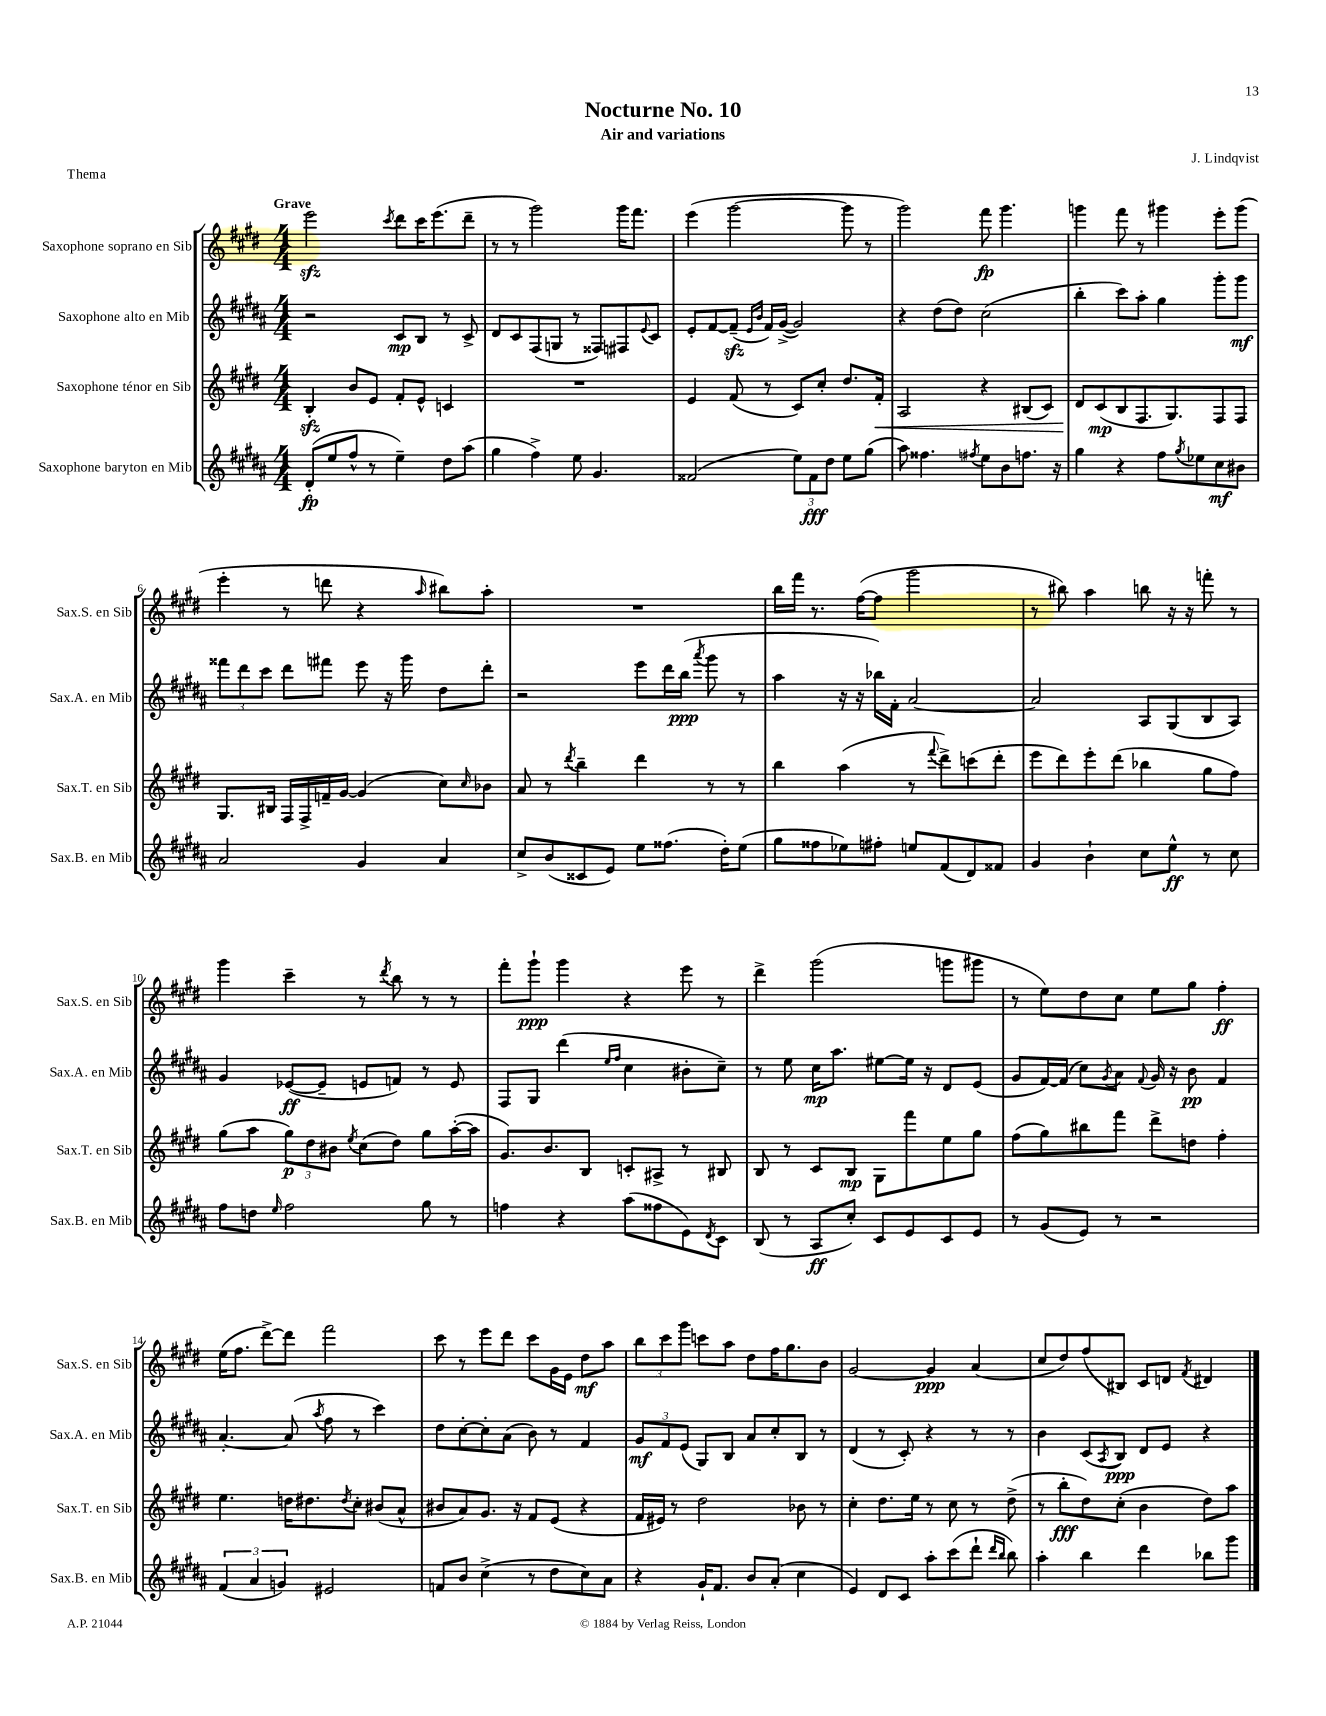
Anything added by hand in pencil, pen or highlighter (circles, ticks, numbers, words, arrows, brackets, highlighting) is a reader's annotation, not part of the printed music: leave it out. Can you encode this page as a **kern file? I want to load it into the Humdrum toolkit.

**kern	**kern	**kern	**kern
*staff4	*staff3	*staff2	*staff1
*clefG2	*clefG2	*clefG2	*clefG2
*k[f#c#g#d#a#]	*k[f#c#g#d#]	*k[f#c#g#d#a#]	*k[f#c#g#d#]
*M4/4	*M4/4	*M4/4	*M4/4
(8d#'	4B'	2r	2eee
8ee	.	.	.
8ff#^^	8b	.	.
8r	8e	.	.
.	.	.	8qccc#
4ee~)	8f#'	8c#	8ddd#
.	8e^^	8B	16ccc#
.	.	.	(8.eee
8dd#	4c	8r	.
(8aa#	.	8c#^	8ddd#~
=	=	=	=
4gg#	1r	8d#	8r
.	.	8c#	8r
4ff#^)	.	(8F#	2ggg#)
.	.	8G	.
8ee	.	8r	.
4.g#	.	8F##)	.
.	.	8F#	16ggg#
.	.	.	8.fff#
.	.	8qqe	.
.	.	8c#	.
=	=	=	=
(2f##	4e	8e'	(4eee
.	.	[8f#	.
.	(8f#	(8f#~]	[2ggg#
.	.	16qqe	.
.	.	16qqb	.
.	8r	16f#)	.
.	.	([16g#^	.
12ee)	8c#)	2g#])	.
12f##	.	.	.
.	8cc#'	.	.
12dd#	.	.	.
8ee	8.dd#	.	8ggg#]
(8gg#	.	.	8r
.	16f#'	.	.
=	=	=	=
8aa#)	2A	4r	2ggg#)
4.ff##	.	.	.
.	.	(8dd#	.
.	.	8dd#)	.
8qff#	.	.	.
8ee	4r	(2cc#	8fff#
8b	.	.	4.ggg#
8.ff	(8B#	.	.
.	8c#)	.	.
16r	.	.	.
=	=	=	=
4gg#	8d#	4bb'	4ggg
.	(8c#	.	.
4r	8B	8ccc#)	8fff#
.	8.F#	8aa#'	8r
8ff#	.	4gg#	4ggg#
.	8.G#)	.	.
8qgg#	.	.	.
8ee-	.	.	.
8cc#	8F#	8ggg#'	8eee'
8b#	8F#	8ggg#	(8ggg#
=	=	=	=
2a#	8.G#	12fff##	4eee'
.	.	12ddd#	.
.	.	12ccc#	.
.	16B#	.	.
.	16F#	8ddd#	8r
.	16F#^	.	.
.	16f~	8fff#	8ddd
.	[16g#	.	.
4g#	(4g#]	8eee	4r
.	.	16r	.
.	.	16ggg#	.
.	.	.	16qqaa
4a#	8cc#)	8dd#	8bb#)
.	16qqcc#	.	.
.	8b-	8ddd#'	8aa'
=	=	=	=
8cc#^	8a	2r	1r
(8b	8r	.	.
.	8qddd#	.	.
8c##	4bb~	.	.
8e)	.	.	.
8ee	4ddd#	8eee	.
(8.ff##	.	16ddd#	.
.	.	(16bb	.
.	.	8qaaa#	.
.	8r	8ggg#	.
16dd#')	.	.	.
(8ee	8r	8r	.
=	=	=	=
8gg#	4bb	4aa#	16bb
.	.	.	16fff#
8ff##	.	.	8.r
8ee-)	(4aa	16r	.
.	.	16r	([16ff#
8ff#'	.	16bb-)	8ff#]
.	.	16f#'	.
8ee	8r	[2a#	2ggg#
.	8qqfff#	.	.
(8f#	8ddd#^)	.	.
8d#)	(8ccc	.	.
8f##	8ddd#'	.	.
=	=	=	=
4g#	8eee	2a#]	8r
.	8ddd#)	.	8bb#)
4b`	8eee'	.	4aa
.	(8ddd#	.	.
8cc#	4bb-	8A#	8bb
8ee^^	.	(8G#	16r
.	.	.	16r
8r	8gg#	8B	8fff'
8cc#	8ff#)	8A#)	8r
=	=	=	=
8ff#	(8gg#	4g#	4ggg#
8dd	8aa	.	.
16qqee	.	.	.
2ff#	12gg#)	([8e-	4ccc#~
.	12dd#	.	.
.	.	8e-~]	.
.	12b#	.	.
.	8qee	.	.
.	(8cc#	8e	8r
.	.	.	8qddd#
.	8dd#)	8f)	8bb
8gg#	8gg#	8r	8r
8r	([16aa'	8e	8r
.	16aa]	.	.
=	=	=	=
4ff	8.g#)	8F#	8fff#'
.	.	8G#	8ggg#`
.	8.b	.	.
4r	.	(4ddd#	4ggg#
.	8B	.	.
.	.	16qqee	.
.	.	16qqff#	.
(8aa#	8c'	4cc#	4r
8ff##	8A#^	.	.
8e)	8r	8b#'	8eee
8qd#	.	.	.
8c#	8B#	8cc#~)	8r
=	=	=	=
(8B	8B	8r	4ddd#^
8r	8r	8ee	.
8A#	8c#	16cc#	(2ggg#
.	.	8.aa#	.
8cc#')	8B	.	.
8c#	8G#	[8ee#	.
8e	8fff#	16ee#]	.
.	.	16r	.
8c#	8ee	8d#	8ggg
8e	8gg#	(8e	8ggg#
=	=	=	=
8r	(8ff#	8g#	8r
(8g#	8gg#)	[16f#)	8ee)
.	.	(16f#]	.
8e)	8bb#	8cc#)	8dd#
.	.	8qg#	.
8r	8fff#	8a#	8cc#
.	.	8qqf#	.
2r	8ddd#^	16g#	8ee
.	.	16r	.
.	8dd	8b	8gg#
.	4ff#'	4f#	4ff#'
=	=	=	=
(6f#	4.ee	[4.a#'	(16ee
.	.	.	8.ff#
6a#	.	.	.
.	.	.	[8ddd#^)
6g)	.	.	.
.	16dd	(8a#]	8ddd#]
.	8.dd#	.	.
.	.	8qaa#	.
2e#	.	8ff#	2fff#
.	8qdd#	.	.
.	8cc#'	8r	.
.	(8b#	4ccc#)	.
.	8a^^	.	.
=	=	=	=
8f	8b#	8dd#	8ccc#
8b	8a)	[8cc#'	8r
(4cc#^	8.g#	8cc#']	8eee
.	.	(8a#	8ddd#
.	16r	.	.
8r	8f#	8b)	8ccc#
8dd#	(8e	8r	16g#
.	.	.	16e
8cc#)	4r	4f#	8dd#
8a#	.	.	8aa
=	=	=	=
4r	16f#	12g#	12bb
.	16e#)	.	.
.	.	12f#	12ccc#
.	8r	.	.
.	.	(12e	12ggg#
16g#`	2dd#	8G#)	8ccc
8.f#	.	.	.
.	.	8B	8aa
8b	.	8a#	8dd#
(8a#'	.	8cc#'	16ff#
.	.	.	8.gg#
4cc#	8b-	8B	.
.	8r	8r	8b
=	=	=	=
4e)	4cc#'	(4d#	[2g#
8d#	8.dd#	8r	.
8c#	.	8c#')	.
.	16ee	.	.
8aa#'	8r	4r	4g#]
(8ccc#	8cc#	.	.
8ddd#`	8r	8r	(4a
16qqddd#	.	.	.
16qqbb	.	.	.
8bb)	(8dd#^	8r	.
=	=	=	=
4aa#'	8r	4b	8cc#
.	8bb'	.	8dd#)
4bb	8dd#)	(8c#	(8ff#
.	.	8qA#	.
.	(8cc#'	8B)	8B#)
4ddd#	4b	8d#	8c#
.	.	8e	8d
.	.	.	8qf#
8bb-	8dd#)	4r	4d#
8ggg#	8aa	.	.
==	==	==	==
*-	*-	*-	*-
